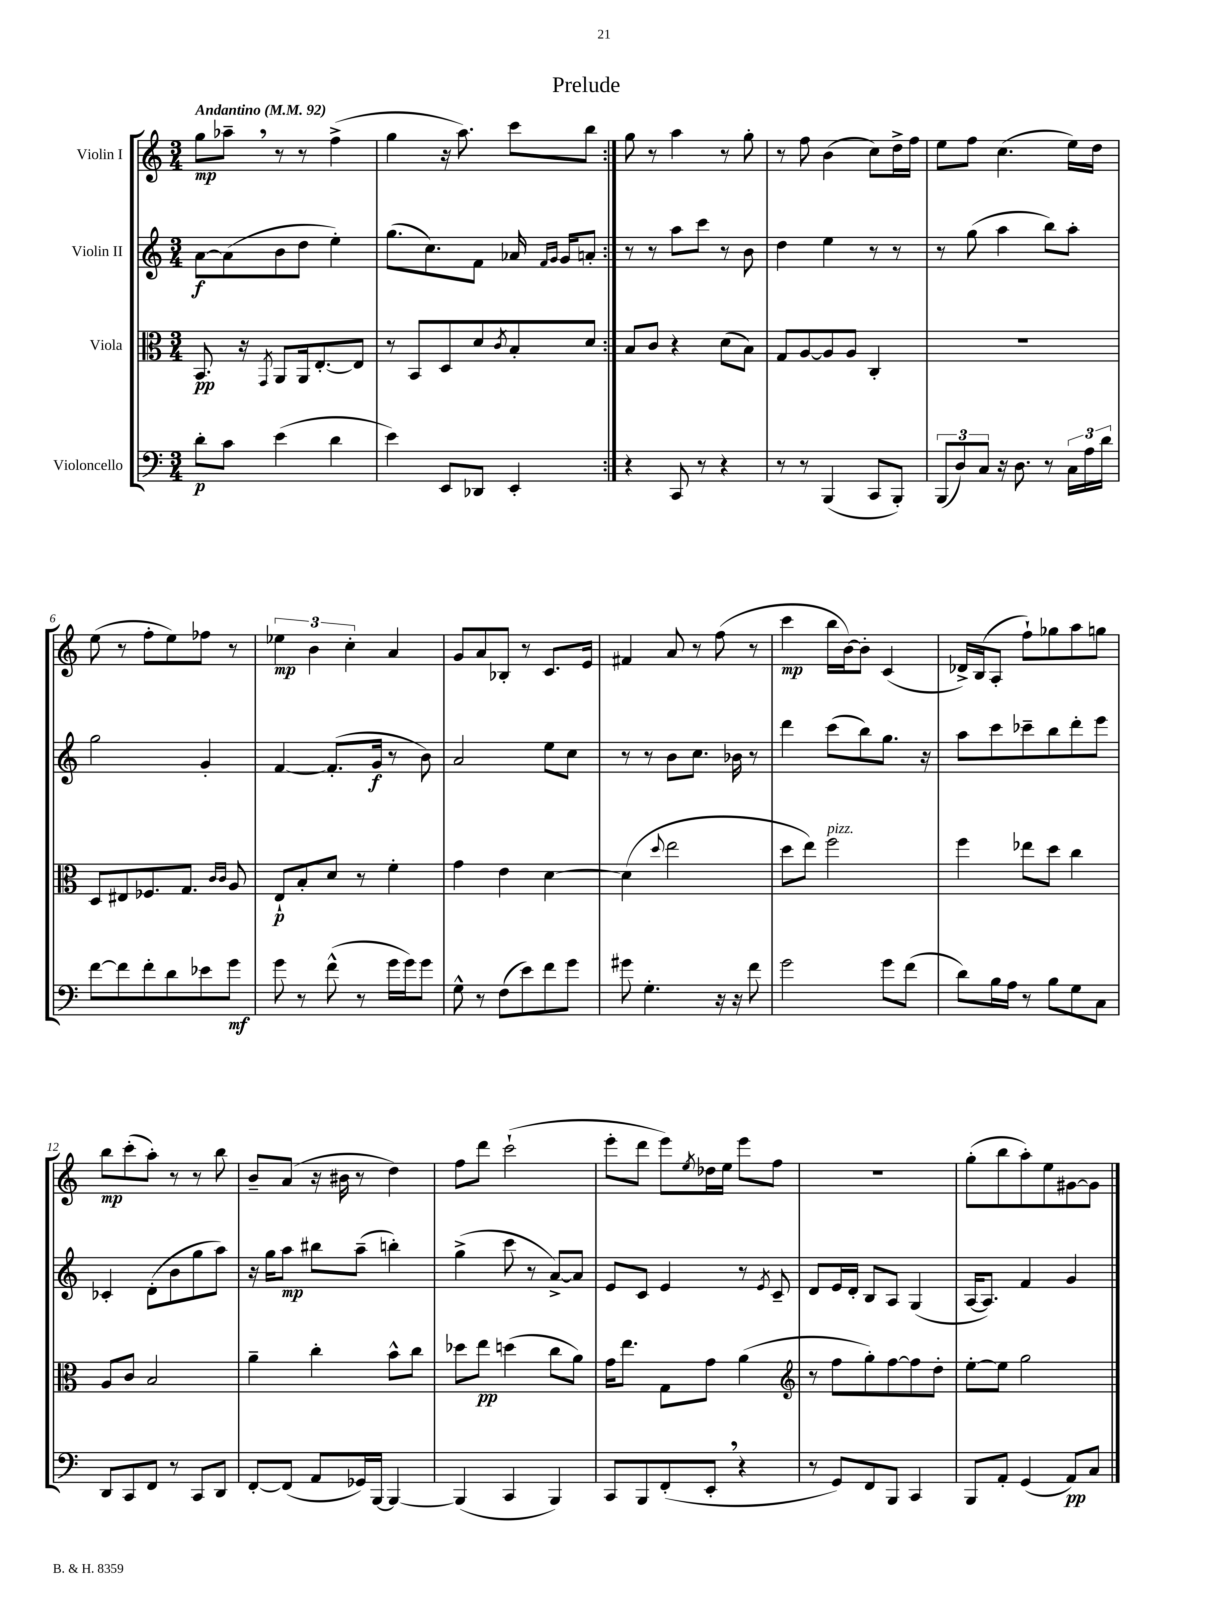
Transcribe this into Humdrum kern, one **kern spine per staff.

**kern	**dynam	**kern	**dynam	**kern	**dynam	**kern	**dynam
*part4	*part4	*part3	*part3	*part2	*part2	*part1	*part1
*staff4	*staff4	*staff3	*staff3	*staff2	*staff2	*staff1	*staff1
*I"Violoncello	*	*I"Viola	*	*I"Violin II	*	*I"Violin I	*
*clefF4	*	*clefC3	*	*clefG2	*	*clefG2	*
*k[]	*	*k[]	*	*k[]	*	*k[]	*
*M3/4	*	*M3/4	*	*M3/4	*	*M3/4	*
*MM92	*	*MM92	*	*MM92	*	*MM92	*
=1	=1	=1	=1	=1	=1	=1	=1
!	!	!	!	!	!	!LO:TX:a:B:t=Andantino	!
8d'\L	p	8.BB/	pp	[8a\L	f	8gg\L	mp
8c\J	.	.	.	(8a\]	.	8aa-X~,\J	.
.	.	16r	.	.	.	.	.
.	.	8qGG/	.	.	.	.	.
(4e\	.	8AA/L	.	8b\	.	8r	.
.	.	16AA/k	.	8dd\J	.	8r	.
.	.	[8.E'/	.	.	.	.	.
4d\	.	.	.	4ee'\)	.	(4ff^\	.
.	.	8E/J]	.	.	.	.	.
=2	=2	=2	=2	=2	=2	=2	=2
4e\)	.	8r	.	(8.gg\L	.	4gg\	.
.	.	8BB/L	.	.	.	.	.
.	.	.	.	8.cc\)	.	.	.
8EE/L	.	8D/	.	.	.	16r	.
.	.	.	.	.	.	8.aa\)	.
8DD-X/J	.	8d/	.	8f\J	.	.	.
.	.	8qc/	.	.	.	.	.
4EE'/	.	8B'/	.	16a-X/	.	8ccc\L	.
.	.	.	.	16qqf/LL	.	.	.
.	.	.	.	16qqg/JJ	.	.	.
.	.	.	.	16g/KL	.	.	.
.	.	8d/J	.	8an'/J	.	8bb\J	.
=3:|!	=3:|!	=3:|!	=3:|!	=3:|!	=3:|!	=3:|!	=3:|!
4r	.	8B/L	.	8r	.	8gg\	.
.	.	8c/J	.	8r	.	8r	.
8CC/	.	4r	.	8aa\L	.	4aa\	.
8r	.	.	.	8ccc\J	.	.	.
4r	.	(8d\L	.	8r	.	8r	.
.	.	8B\J)	.	8b\	.	8gg'\	.
=4	=4	=4	=4	=4	=4	=4	=4
8r	.	8G/L	.	4dd\	.	8r	.
8r	.	[8A/	.	.	.	8ff\	.
(4BBB/	.	8A/]	.	4ee\	.	(4b\	.
.	.	8A/J	.	.	.	.	.
8CC/L	.	4C'/	.	8r	.	8cc\L)	.
8BBB'/J)	.	.	.	8r	.	16dd^\L	.
.	.	.	.	.	.	16ff\JJ	.
=5	=5	=5	=5	=5	=5	=5	=5
(12BBB/L	.	2.r	.	8r	.	8ee\L	.
12D/)	.	.	.	.	.	.	.
.	.	.	.	(8gg\	.	8ff\J	.
12C/J	.	.	.	.	.	.	.
16r	.	.	.	4aa\	.	(4.cc\	.
8.D\	.	.	.	.	.	.	.
8r	.	.	.	8bb\L)	.	.	.
24C\LL	.	.	.	8aa'\J	.	16ee\LL)	.
24A\	.	.	.	.	.	.	.
.	.	.	.	.	.	16dd\JJ	.
24d\JJ	.	.	.	.	.	.	.
!!LO:LB:g=z
=6	=6	=6	=6	=6	=6	=6	=6
[8f\L	.	8D/L	.	2gg\	.	(8ee\	.
8f\]	.	8E#X/	.	.	.	8r	.
8f'\	.	8.F-X/	.	.	.	8ff'\L	.
8d\	.	.	.	.	.	8ee\)	.
.	.	8.G/J	.	.	.	.	.
8e-X\	.	.	.	4g'/	.	8ff-X\J	.
.	.	16qqc/LL	.	.	.	.	.
.	.	16qqc/JJ	.	.	.	.	.
8g\J	mf	8A/	.	.	.	8r	.
=7	=7	=7	=7	=7	=7	=7	=7
8g\	.	8E`/L	p	[4f/	.	6ee-X\	mp
8r	.	8B'/	.	.	.	.	.
.	.	.	.	.	.	6b\	.
(8f^^\	.	8d/J	.	(8.f'/L]	.	.	.
.	.	.	.	.	.	6cc'\	.
8r	.	8r	.	.	.	.	.
.	.	.	.	16g/Jk	f	.	.
16g\LL	.	4f'\	.	8r	.	4a/	.
16g\J)	.	.	.	.	.	.	.
8g\J	.	.	.	8b\)	.	.	.
=8	=8	=8	=8	=8	=8	=8	=8
8G^^\	.	4g\	.	2a/	.	8g/L	.
8r	.	.	.	.	.	8a/	.
(8F\L	.	4e\	.	.	.	8B-X'/J	.
8e\)	.	.	.	.	.	8r	.
8f\	.	[4d\	.	8ee\L	.	8.c/L	.
8g\J	.	.	.	8cc\J	.	.	.
.	.	.	.	.	.	16e/Jk	.
=9	=9	=9	=9	=9	=9	=9	=9
8g#X\	.	(4d\]	.	8r	.	4f#X/	.
4.G'\	.	.	.	8r	.	.	.
.	.	8qqdd/	.	.	.	.	.
.	.	2ee\	.	8b\L	.	8a/	.
.	.	.	.	8.cc\J	.	8r	.
16r	.	.	.	.	.	(8ff\	.
16r	.	.	.	16b-X\	.	.	.
8f\	.	.	.	8r	.	8r	.
=10	=10	=10	=10	=10	=10	=10	=10
2g\	.	8dd\L	.	4ddd\	.	4ccc\	mp
.	.	8ee\J)	.	.	.	.	.
!	!	!LO:TX:a:i:t=pizz.	!	!	!	!	!
.	.	2ff\	.	(8ccc\L	.	16bb\LL	.
.	.	.	.	.	.	[16b\J)	.
.	.	.	.	8bb\)	.	8b'\J]	.
8g\L	.	.	.	8.gg\J	.	(4c/	.
(8f\J	.	.	.	.	.	.	.
.	.	.	.	16r	.	.	.
=11	=11	=11	=11	=11	=11	=11	=11
8d\L)	.	4ff\	.	8aa\L	.	16d-X^/LL)	.
.	.	.	.	.	.	(16B/J	.
16B\L	.	.	.	8ccc\	.	8A'/J	.
16A\JJ	.	.	.	.	.	.	.
8r	.	8ee-X\L	.	8ccc-X~\	.	8ff`\L)	.
8B\L	.	8dd\J	.	8bb\	.	8gg-X\	.
8G\	.	4cc\	.	8ddd'\	.	8aa\	.
8C\J	.	.	.	8eee\J	.	8ggn\J	.
!!LO:LB:g=z
=12	=12	=12	=12	=12	=12	=12	=12
8DD/L	.	8A/L	.	4c-X'/	.	8bb\L	mp
8CC/	.	8c/J	.	.	.	(8ccc'\	.
8FF/J	.	2B/	.	(8d'\L	.	8aa'\J)	.
8r	.	.	.	8b\	.	8r	.
8CC/L	.	.	.	8gg\	.	8r	.
8DD/J	.	.	.	8aa\J)	.	8bb\	.
=13	=13	=13	=13	=13	=13	=13	=13
[8FF'/L	.	4a~\	.	16r	.	8b~/L	.
.	.	.	.	16gg\KL	.	.	.
(8FF/J]	.	.	.	8aa\J	mp	(8a/J	.
8AA/L	.	4cc'\	.	8bb#X\L	.	16r	.
.	.	.	.	.	.	16b#X\	.
16GG-X/L)	.	.	.	(8aa~\J	.	8r	.
[16BBB/JJ	.	.	.	.	.	.	.
4BBB/_	.	8b^^\L	.	4bbn'\)	.	4dd\)	.
.	.	8cc\J	.	.	.	.	.
=14	=14	=14	=14	=14	=14	=14	=14
(4BBB/]	.	8dd-X\L	.	(4gg^\	.	8ff\L	.
.	.	8ee\J	pp	.	.	8ddd\J	.
4CC/	.	(4ddn\	.	8ccc\	.	(2ccc`\	.
.	.	.	.	8r	.	.	.
4BBB/)	.	8cc\L	.	[8a^/L)	.	.	.
.	.	8a\J)	.	8a/J]	.	.	.
=15	=15	=15	=15	=15	=15	=15	=15
8CC/L	.	16g\KL	.	8e/L	.	8eee'\L	.
.	.	8.ee\J	.	.	.	.	.
8BBB/	.	.	.	8c/J	.	8ddd\J	.
(8FF'/	.	8G\L	.	4e/	.	8eee\L)	.
.	.	.	.	.	.	8qee/	.
8EE',/J	.	8g\J	.	.	.	16dd-X\L	.
.	.	.	.	.	.	16ee\JJ	.
4r	.	(4a\	.	8r	.	8eee\L	.
.	.	.	.	8qe/	.	.	.
.	.	.	.	8c~/	.	8ff\J	.
=16	=16	=16	=16	=16	=16	=16	=16
*	*	*clefG2	*	*	*	*	*
8r	.	8r	.	8d/L	.	2.r	.
8GG/L)	.	8ff\L	.	16e/L	.	.	.
.	.	.	.	16d'/JJ	.	.	.
8FF/	.	8gg'\)	.	8B/L	.	.	.
8BBB/J	.	[8ff\	.	8A/J	.	.	.
4CC/	.	8ff\]	.	(4G/	.	.	.
.	.	8dd'\J	.	.	.	.	.
=17	=17	=17	=17	=17	=17	=17	=17
8BBB/L	.	[8ee'\L	.	[16A/KL	.	(8gg'\L	.
.	.	.	.	8.A/J])	.	.	.
8AA'/J	.	8ee\J]	.	.	.	8bb\	.
(4GG/	.	2gg\	.	4f/	.	8aa'\)	.
.	.	.	.	.	.	8ee\	.
8AA/L)	pp	.	.	4g/	.	[8g#X\	.
8C/J	.	.	.	.	.	8g#\J]	.
==	==	==	==	==	==	==	==
*-	*-	*-	*-	*-	*-	*-	*-
